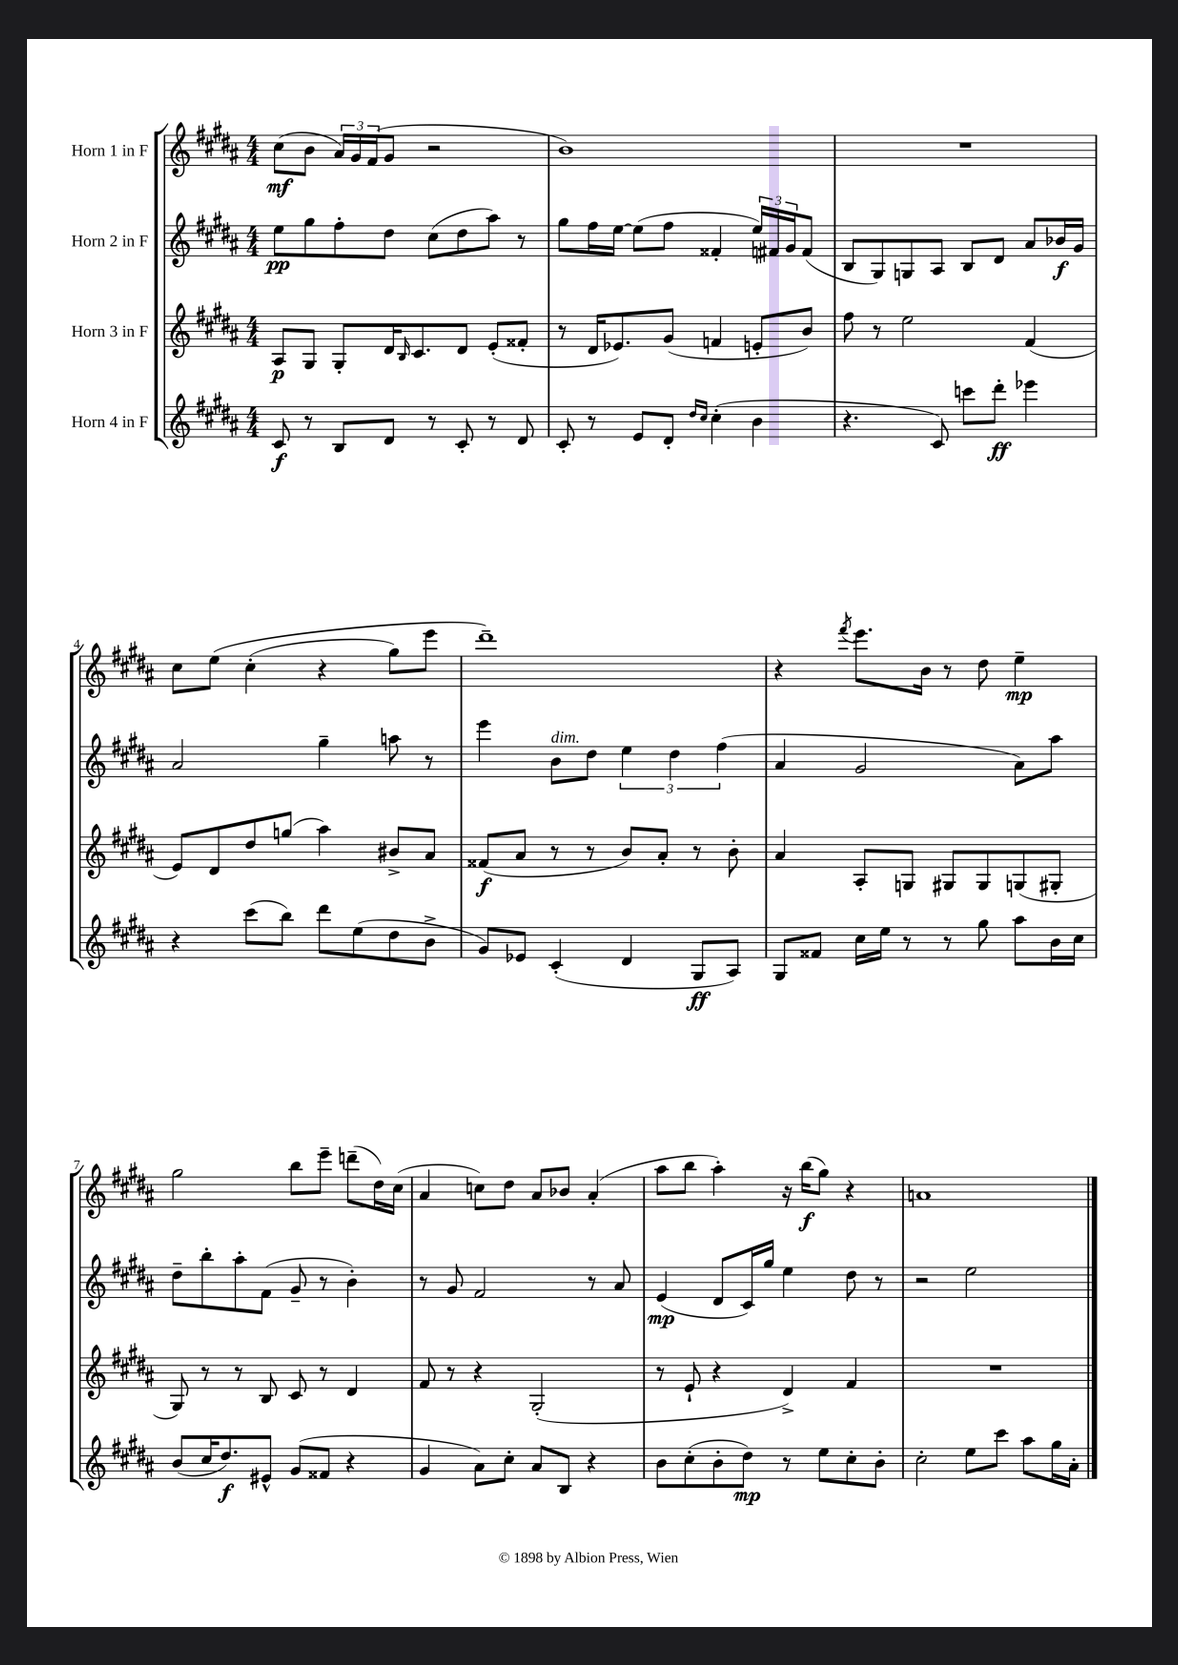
<<
\new StaffGroup <<
\new Staff = "s0" \with { instrumentName = "Horn 1 in F" } {
    \clef treble \key b \major \numericTimeSignature \time 4/4
    cis''8\mf( b'8 \tuplet 3/2 { ais'16) gis'16 fis'16( } gis'8 r2 |
    b'1) |
    R1 |
    cis''8 e''8\( cis''4-.( r4 gis''8) e'''8 |
    dis'''1--\) |
    r4 \acciaccatura { fis'''8 } e'''8. b'16 r8 dis''8 e''4--\mp |
    gis''2 b''8 e'''8-- d'''8--( dis''16) cis''16( |
    ais'4 c''8) dis''8 ais'8 bes'8 ais'4-.( |
    ais''8 b''8 ais''4-.) r16 b''16\f( gis''8) r4 |
    a'1 \bar "|." |
}
\new Staff = "s1" \with { instrumentName = "Horn 2 in F" } {
    \clef treble \key b \major \numericTimeSignature \time 4/4
    e''8\pp gis''8 fis''8-. dis''8 cis''8( dis''8 ais''8) r8 |
    gis''8 fis''16 e''16~ e''8( fis''8 fisis'4-. \tuplet 3/2 { e''16) fis'16 gis'16 } fis'8( |
    b8 gis8) g8 ais8 b8 dis'8 ais'8 bes'16\f gis'16 |
    ais'2 gis''4-- a''8 r8 |
    e'''4 b'8^\markup { \italic "dim." } dis''8 \tuplet 3/2 { e''4 dis''4 fis''4( } |
    ais'4 gis'2 ais'8) ais''8 |
    dis''8-- b''8-. ais''8-. fis'8( gis'8-- r8 b'4-.) |
    r8 gis'8 fis'2 r8 ais'8 |
    e'4\mp( dis'8 cis'16) gis''16 e''4 dis''8 r8 |
    r2 e''2 \bar "|." |
}
\new Staff = "s2" \with { instrumentName = "Horn 3 in F" } {
    \clef treble \key b \major \numericTimeSignature \time 4/4
    ais8\p gis8 gis8-. dis'16 \grace { b16 } cis'8. dis'8 e'8-.( fisis'8-. |
    r8 dis'16 ees'8.) gis'8( f'4 e'8-. b'8) |
    fis''8 r8 e''2 fis'4( |
    e'8) dis'8 dis''8 g''8( ais''4) bis'8-> ais'8 |
    fisis'8\f( ais'8 r8 r8 b'8) ais'8-. r8 b'8-. |
    ais'4 ais8-. g8 gis8 gis8 g8( gis8-. |
    gis8) r8 r8 b8 cis'8 r8 dis'4 |
    fis'8 r8 r4 gis2-.( |
    r8 e'8-! r4 dis'4->) fis'4 |
    R1 \bar "|." |
}
\new Staff = "s3" \with { instrumentName = "Horn 4 in F" } {
    \clef treble \key b \major \numericTimeSignature \time 4/4
    cis'8\f r8 b8 dis'8 r8 cis'8-. r8 dis'8 |
    cis'8-. r8 e'8 dis'8-. \grace { dis''16 cis''16 } cis''4-.( b'4 |
    r4. cis'8) c'''8 dis'''8-.\ff ees'''4 |
    r4 cis'''8( b''8) dis'''8 e''8( dis''8 b'8-> |
    gis'8) ees'8 cis'4-.( dis'4 gis8\ff ais8) |
    gis8 fisis'8 cis''16 e''16 r8 r8 gis''8 ais''8 b'16 cis''16 |
    b'8( cis''16 dis''8.\f) eis'8-^ gis'8( fisis'8 r4 |
    gis'4 ais'8) cis''8-. ais'8 b8 r4 |
    b'8 cis''8-.( b'8-. dis''8\mp) r8 e''8 cis''8-. b'8-. |
    cis''2-. e''8 cis'''8 ais''8 gis''16 ais'16-. \bar "|." |
}
>>
>>
